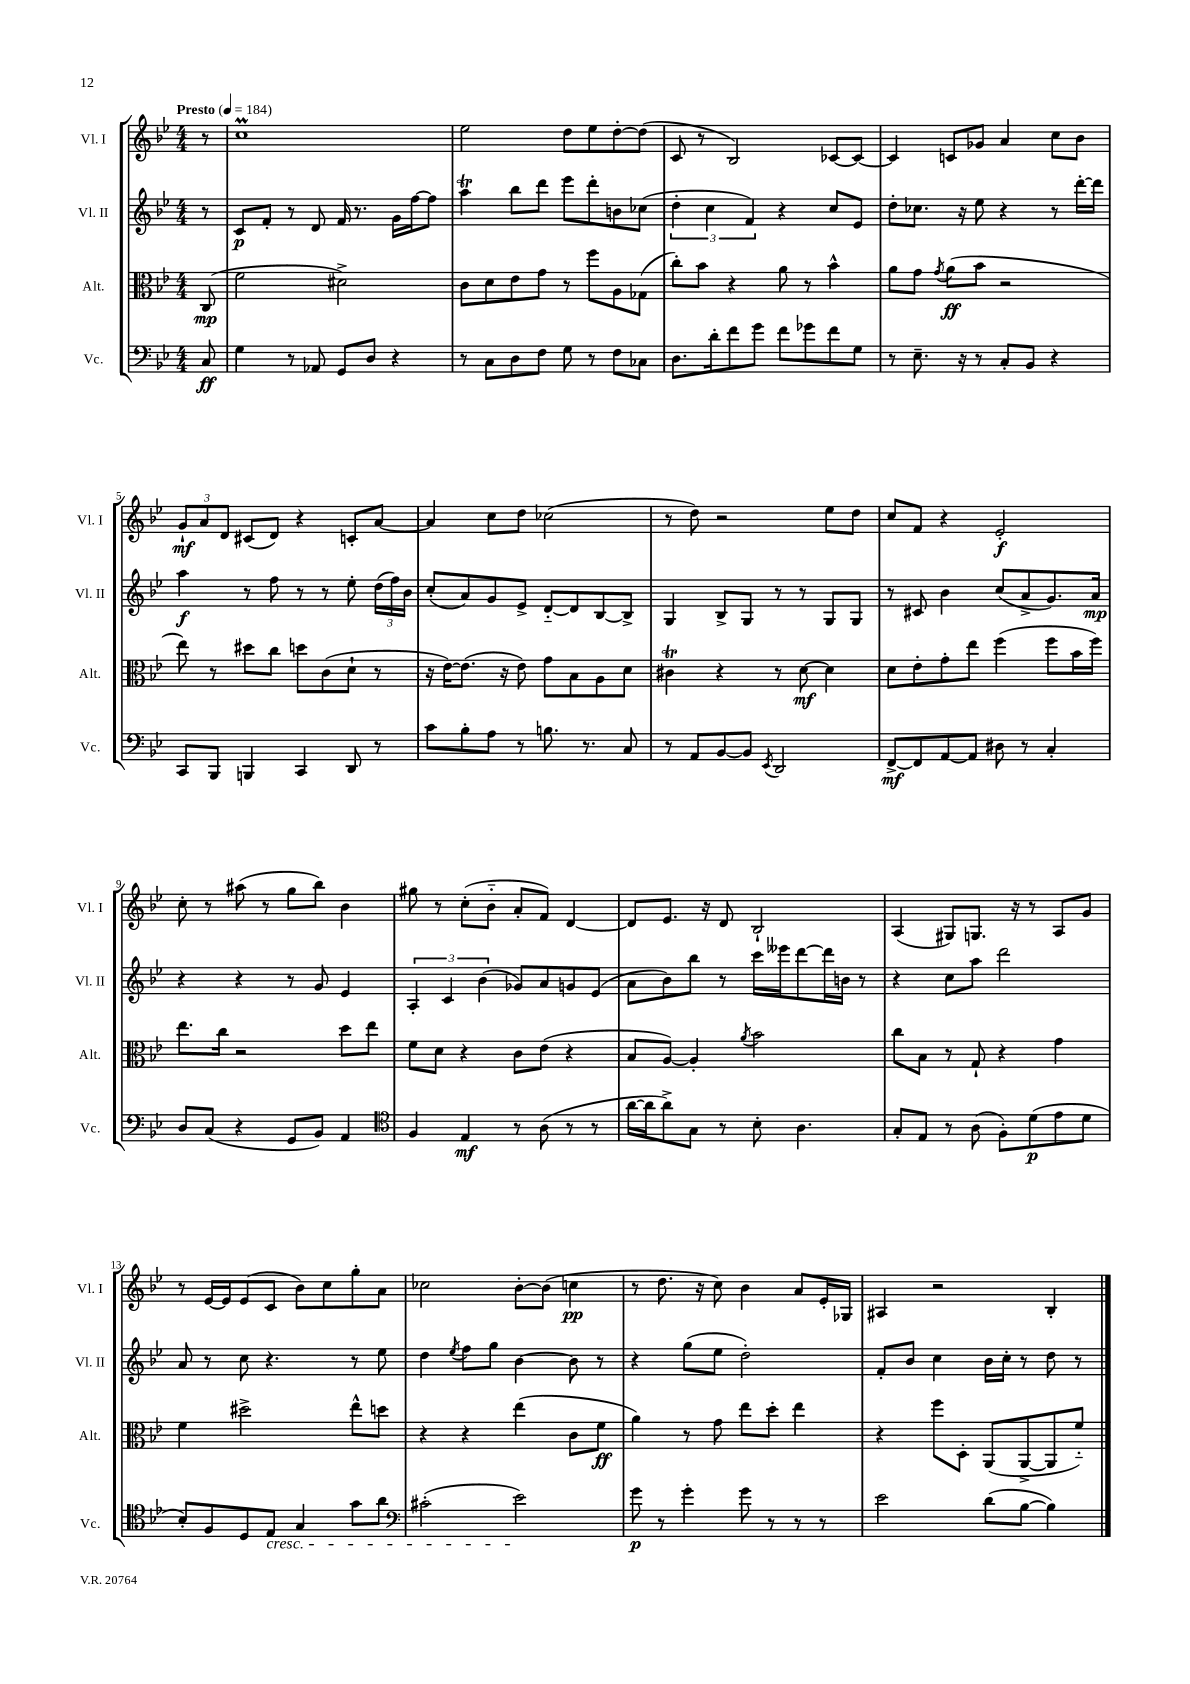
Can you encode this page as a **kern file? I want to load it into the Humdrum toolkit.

**kern	**kern	**kern	**kern
*staff4	*staff3	*staff2	*staff1
*clefF4	*clefC3	*clefG2	*clefG2
*k[b-e-]	*k[b-e-]	*k[b-e-]	*k[b-e-]
*M4/4	*M4/4	*M4/4	*M4/4
*MM184	*MM184	*MM184	*MM184
8C	(8C	8r	8r
=	=	=	=
4G	2f	8c	1cc
.	.	8f'	.
8r	.	8r	.
8AA-	.	8d	.
8GG	2d#^)	16f	.
.	.	8.r	.
8D	.	.	.
4r	.	16g	.
.	.	[16ff	.
.	.	8ff]	.
=	=	=	=
8r	8c	4aa	2ee-
8C	8d	.	.
8D	8e-	8bb-	.
8F	8g	8ddd	.
8G	8r	8eee-	8dd
8r	8ff	8ddd'	8ee-
8F	8A	8b	[8dd'
8C-	(8G-	(8cc-	(8dd]
=	=	=	=
8.D	8cc')	6dd'	8c
.	8b-	.	8r
.	.	6cc	.
16d'	.	.	.
8f	4r	.	2B-)
.	.	6f)	.
8g	.	.	.
8f	8a	4r	.
8g-	8r	.	.
8f	4b-^^	8cc	[8c-
8G	.	8e-	8c-_
=	=	=	=
8r	8a	8dd'	4c-]
8.E-~	8g	8.cc-	.
.	8qg	.	.
.	(8a	.	8c
16r	.	16r	.
8r	8b-	8ee-	8g-
8C'	2r	4r	4a
8BB-	.	.	.
4r	.	8r	8cc
.	.	[16ddd'	8b-
.	.	16ddd]	.
=	=	=	=
8CC	8ee-)	4aa	12g`
.	.	.	12a
8BBB-	8r	.	.
.	.	.	12d
4BBB	8dd#	8r	(8c#
.	8cc	8ff	8d)
4CC	8dd	8r	4r
.	(8c	8r	.
8DD	8d`	8ee-'	8c'
8r	8r	(24dd	[8a
.	.	24ff)	.
.	.	24b-	.
=	=	=	=
8c	16r	(8cc'	4a]
.	[16e-)	.	.
8B-'	(8.e-]	8a)	.
8A	.	8g	8cc
.	16r	.	.
8r	8e-)	8e-^	8dd
8.B	8g	[8d'~	(2cc-
.	8B-	8d]	.
8.r	.	.	.
.	8A	[8B-	.
8C	8d	8B-^]	.
=	=	=	=
8r	4c#	4G	8r
8AA	.	.	8dd)
[8BB-	4r	8B-^	2r
8BB-]	.	8G	.
8qEE-	.	.	.
2DD	8r	8r	.
.	[8d	8r	.
.	4d]	8G	8ee-
.	.	8G	8dd
=	=	=	=
[8FF^	8d	8r	8cc
8FF]	8e-'	8c#	8f
[8AA	8g'	4b-	4r
8AA]	8ee-	.	.
8D#	(4ff	(8cc	2e-'
8r	.	8a^	.
4C'	8ff	8.g)	.
.	16b-	.	.
.	16ff)	16a	.
=	=	=	=
8D	8.ee-	4r	8cc'
(8C	.	.	8r
.	16cc	.	.
4r	2r	4r	(8aa#
.	.	.	8r
8GG	.	8r	8gg
8BB-)	.	8g	8bb-)
4AA	8dd	4e-	4b-
.	8ee-	.	.
=	=	=	=
*clefC4	*	*	*
4F	8f	6A'	8gg#
.	8d	.	8r
.	.	6c	.
4E-	4r	.	(8cc'
.	.	(6b-	.
.	.	.	8b-'~
8r	8c	8g-)	8a'
(8A	(8e-	8a	8f)
8r	4r	8g	[4d
8r	.	(8e-	.
=	=	=	=
[16a	8B-	8a	8d]
16a]	.	.	.
8a^)	[8A)	8b-)	8.e-
8G	4A']	8bb-	.
.	.	.	16r
8r	.	8r	8d
.	8qa	.	.
8B-'	2b-	16ccc	2B-`
.	.	16eee--	.
4.A	.	[8ddd	.
.	.	16ddd]	.
.	.	16b	.
.	.	8r	.
=	=	=	=
8G'	8cc	4r	(4A
8E-	8B-	.	.
8r	8r	8cc	8G#)
(8A	8G`	8aa	8.G
8F')	4r	2ddd	.
.	.	.	16r
(8d	.	.	8r
8e-	4g	.	8A
8d	.	.	8g
=	=	=	=
8B-')	4f	8a	8r
8F	.	8r	[16e-
.	.	.	16e-]
8D	2dd#^	8cc	(8e-
8E-	.	4.r	8c
4G	.	.	8b-)
.	.	.	8cc
8g	8ee-^^	8r	8gg'
8a	8dd	8ee-	8a
=	=	=	=
*clefF4	*	*	*
(2c#'	4r	4dd	2cc-
.	.	8qee-	.
.	4r	8ff	.
.	.	8gg	.
2e-)	(4ee-	[4b-	[8b-'
.	.	.	(8b-]
.	8c	8b-]	4cc
.	8f	8r	.
=	=	=	=
8g	4a)	4r	8r
8r	.	.	8.dd
4g'	8r	(8gg	.
.	.	.	16r
.	8g	8ee-	8cc)
8g	8ee-	2dd')	4b-
8r	8dd'	.	.
8r	4ee-	.	8a
8r	.	.	16e-'
.	.	.	16G-
=	=	=	=
2e-	4r	8f'	4A#
.	.	8b-	.
.	8ff	4cc	2r
.	8D'	.	.
(8d	(8AA	16b-	.
.	.	16cc'	.
[8B-	[8AA^	8r	.
4B-])	8AA]	8dd	4B-'
.	8f'~)	8r	.
==	==	==	==
*-	*-	*-	*-
